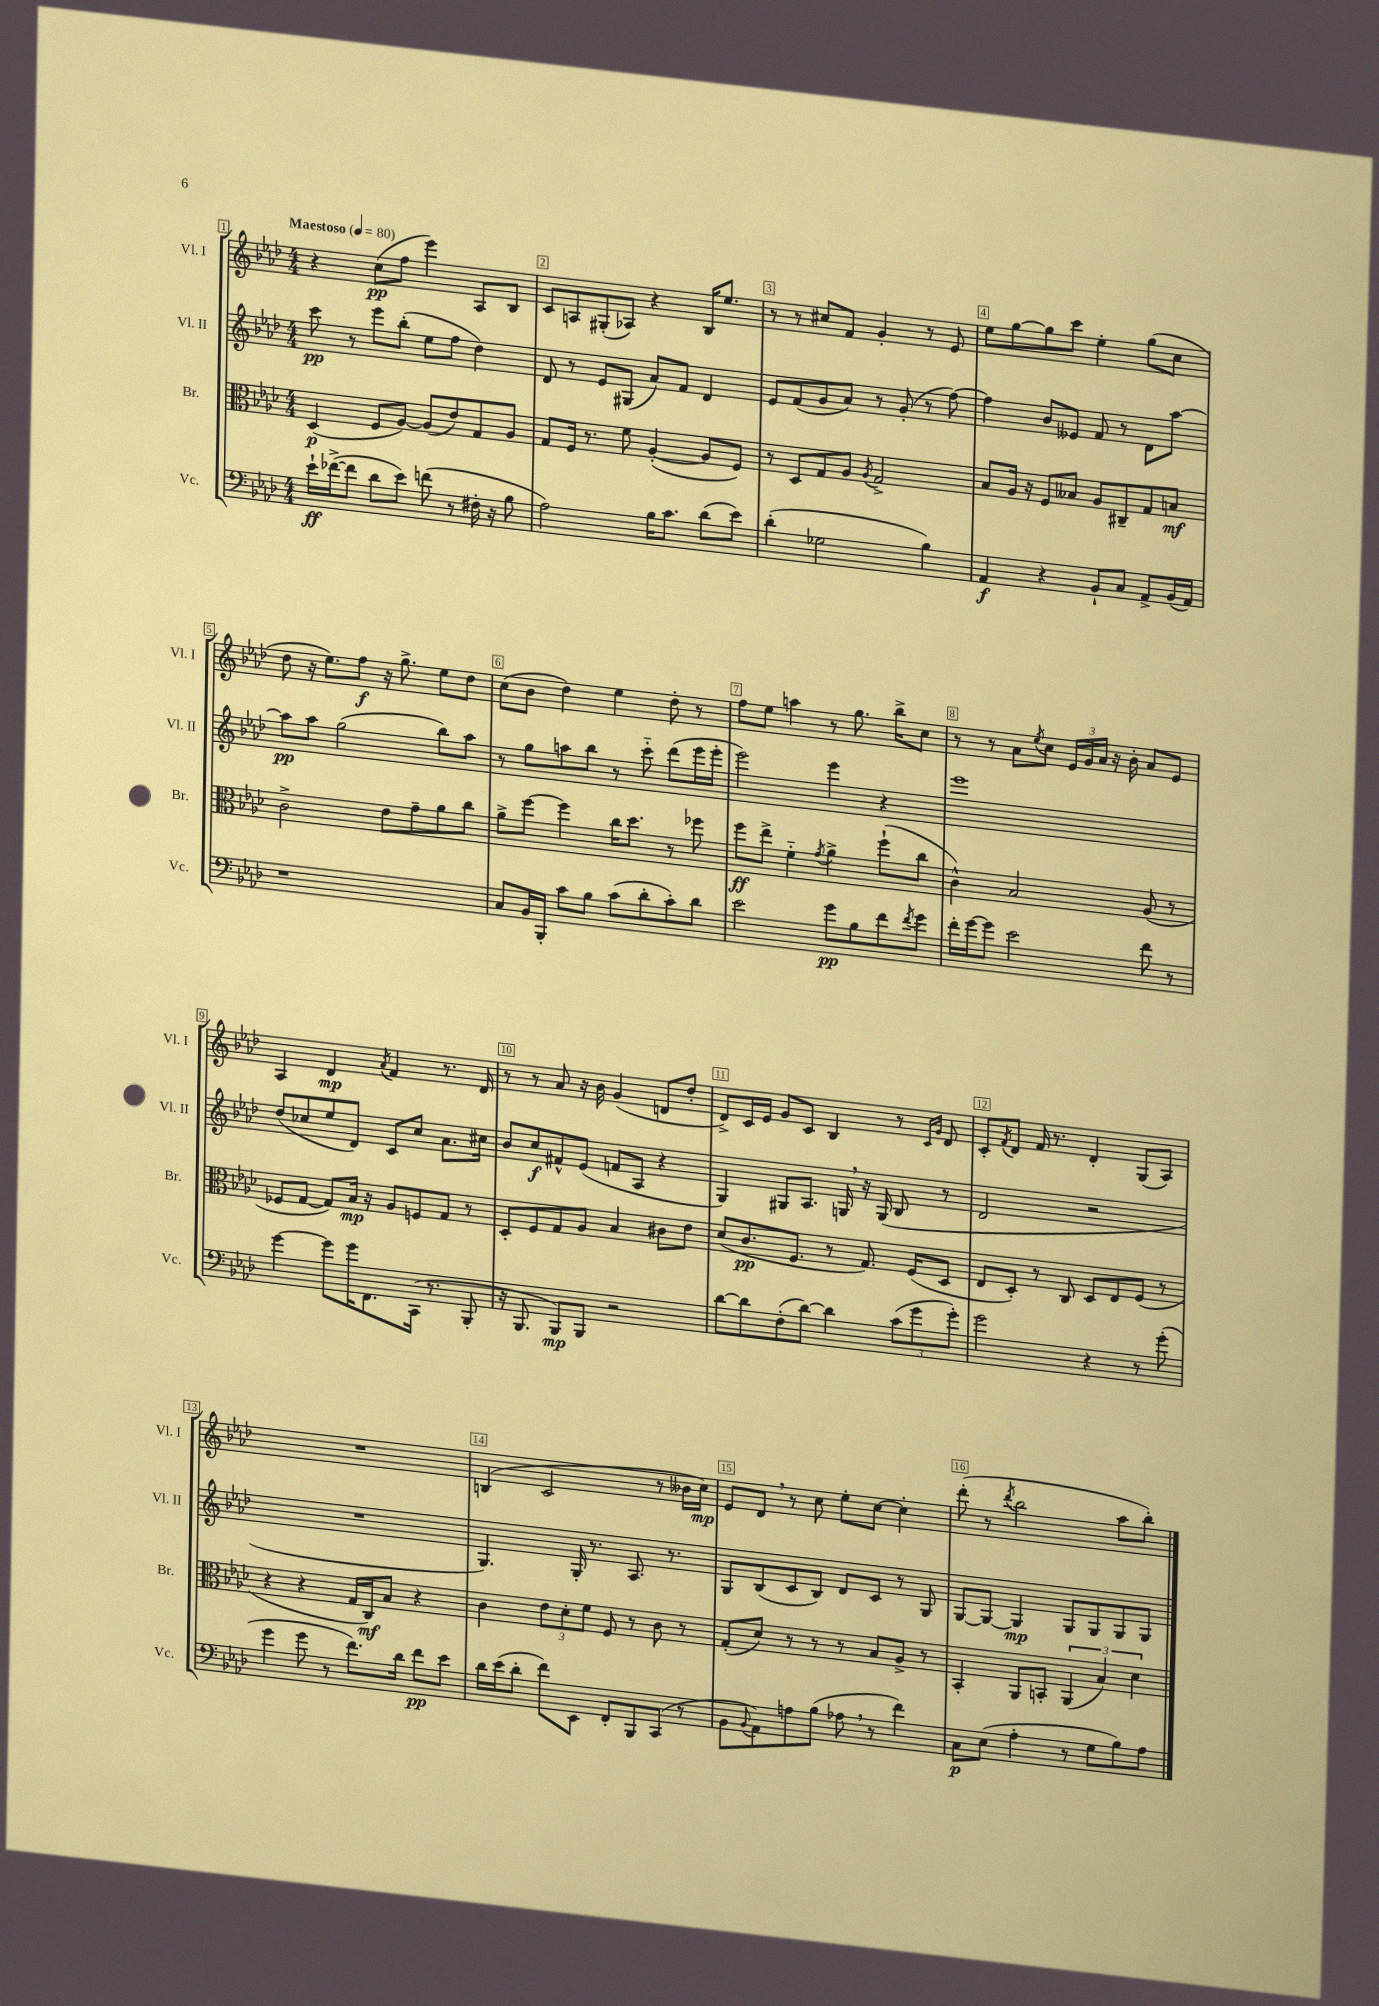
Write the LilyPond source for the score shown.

<<
\new StaffGroup <<
\new Staff = "s0" \with { instrumentName = "Vl. I" shortInstrumentName = "Vl. I" } {
    \clef treble \key aes \major \numericTimeSignature \time 4/4 \tempo "Maestoso" 4 = 80
    r4 c''8\pp( f''8 ees'''4) aes8 bes8 |
    c'8 a8 gis8-.( aes8) r4 bes16 ees''8. |
    r8 r8 cis''8 f'8 g'4-. r8 ees'8 |
    ees''8 g''8~ g''8 c'''8 ees''4-. g''8( c''8 |
    des''8 r16 ees''8.) f''8\f r16 g''8.-> ees''8 des''8 |
    c''8( bes'8 des''4) ees''4 des''8-. r8 |
    f''8 ees''8 a''4 r8 g''8. bes''16-> c''8 |
    r8 r8 aes'8 \acciaccatura { ees''8 } c''8 \tuplet 3/2 { ees'16 g'16 aes'16 } r16 bes'16-. aes'8 ees'8 |
    aes4 des'4\mp \acciaccatura { aes'8 } f'4 r8. des'16 |
    r8 r8 aes'8 r16 bes'16 g'4( d'8 des''8-. |
    des'8->) c'16 ees'16 g'8 c'8 bes4 r8 \grace { c'16 g'16 } des'8 |
    c'8-. \acciaccatura { f'8 } des'8 f'16 r8. des'4-. g8( aes8) |
    R1 |
    b4( c'2 r8 beses'16 c''16\mp) |
    ees'8 des'8 \breathe r8 c''8 ees''8-. c''8~ c''4-. |
    des'''8-.( r8 \acciaccatura { des'''8 } bes''2 aes''8 bes''8-.) \bar "|." |
}
\new Staff = "s1" \with { instrumentName = "Vl. II" shortInstrumentName = "Vl. II" } {
    \clef treble \key aes \major \numericTimeSignature \time 4/4
    c'''8\pp r8 ees'''8 bes''8-.( ees''8 f''8 des''4) |
    des'8 r8 ees'8 gis8( aes'8) f'8 des'4 |
    ees'8 f'8( g'8 aes'8) r8 g'8-.( r8 f''8~) |
    f''4 bes'8 eeses'8 f'8 r8 des'8 aes''8~ |
    aes''8\pp aes''8 g''2( bes''8) aes''8 |
    r8 g''8 a''8 bes''8 r8 c'''8-_ des'''8( ees'''16 ees'''16-. |
    ees'''2) ees'''4 r4 |
    ees'''1 |
    des''8( ces''8 ees''8 des'8) c'8 ces''8 aes'8. cis''16 |
    bes'8 c''8\f fis'8-^ ees'8( f'8 aes8 r4 |
    g4) gis8 aes8. g16 \breathe r16 g16( bes8 r8 |
    des'2 r2 |
    R1 |
    g4.) g16-. r8. aes8. r8. |
    g8 bes8( c'8 bes8) des'8 c'8 r8 g8 |
    g8~ g8~ g4\mp g8 g8 g8 g8 \bar "|." |
}
\new Staff = "s2" \with { instrumentName = "Br." shortInstrumentName = "Br." } {
    \clef alto \key aes \major \numericTimeSignature \time 4/4
    des4\p( f8 aes8~) aes8( ees'8) g8 aes8 |
    g8 f16 r8. f'8 aes4~-.( aes8 f8) |
    r8 des8 g8 aes8 \acciaccatura { aes8 } g2-> |
    bes8 aes16 r16 f8 beses8 aes8 cis8-- g8 b8\mf |
    c'2-> ees'8 g'8-- aes'8 c''8 |
    aes'8-> f''8~ f''4 c''16 des''8. r8 fes''8 |
    f''8\ff ees''8-> f'4-_ \acciaccatura { g'8 } aes'4-> f''8-!( c''8 |
    c'4-^) bes2 aes8( r8 |
    fes8 g8~ g8) bes16\mp r16 aes8 f8 g8 r8 |
    des8-. f8 g8 aes8 bes4 cis'8 ees'8 |
    des'8( c'8.\pp f8. r8 g8.) f16( des8 |
    ees8 des8-.) r8 c8 des8 ees8 f8( r8 |
    r4 r4 g16 c16\mf) bes8 r4 |
    c'4 \tuplet 3/2 { ees'8 des'8-. f'8 } f8 r8 c'8 r8 |
    g8-.( des'8) r8 r8 r8 bes8 aes8-> r8 |
    bes,4-. aes,8 b,8-. \tuplet 3/2 { aes,4( bes4) des'4 } \bar "|." |
}
\new Staff = "s3" \with { instrumentName = "Vc." shortInstrumentName = "Vc." } {
    \clef bass \key aes \major \numericTimeSignature \time 4/4
    ees'16-!\ff fes'16~->( fes'8 des'8 ees'8) f'8( r8 fis16-. r16 bes8 |
    aes2) bes16 c'8. des'8( ees'8) |
    des'4-.( ges2 bes4) |
    aes,4\f r4 bes,8-! c8 aes,8-> bes,16( aes,16) |
    r1 |
    c8 bes,16 bes,,16-. c'8 bes8 c'8( des'8-. c'8-.) des'8 |
    ees'2 g'8\pp bes8 f'8 \acciaccatura { f'8 } g'8 |
    f'16-. g'16~ g'8 ees'2 f'8 r8 |
    g'4~ g'8 g'16 f,8. c,16( r8. bes,,8-. |
    r16 bes,,8. bes,,8\mp) bes,,8 r2 |
    des'8~ des'8 f8-.( des'8~) des'4 \tuplet 3/2 { c'8( g'8 g'8-.) } |
    g'2 r4 r8 g'8-.( |
    g'4 g'8 r8 f'8.) des'16 f'8\pp ees'8 |
    des'16 ees'16( des'8-. f'8) ees,8 f,8-. bes,,8 c,8( r8 |
    bes,8 \appoggiatura { bes,8 } aes,8) a8 bes8( aes8 \breathe r8 f'4) |
    c8\p ees8( aes4-. r8 g8 bes8) aes8 \bar "|." |
}
>>
>>
\layout { \context { \Score \override BarNumber.break-visibility = ##(#f #t #t) barNumberVisibility = #all-bar-numbers-visible \override BarNumber.stencil = #(make-stencil-boxer 0.1 0.3 ly:text-interface::print) } }
